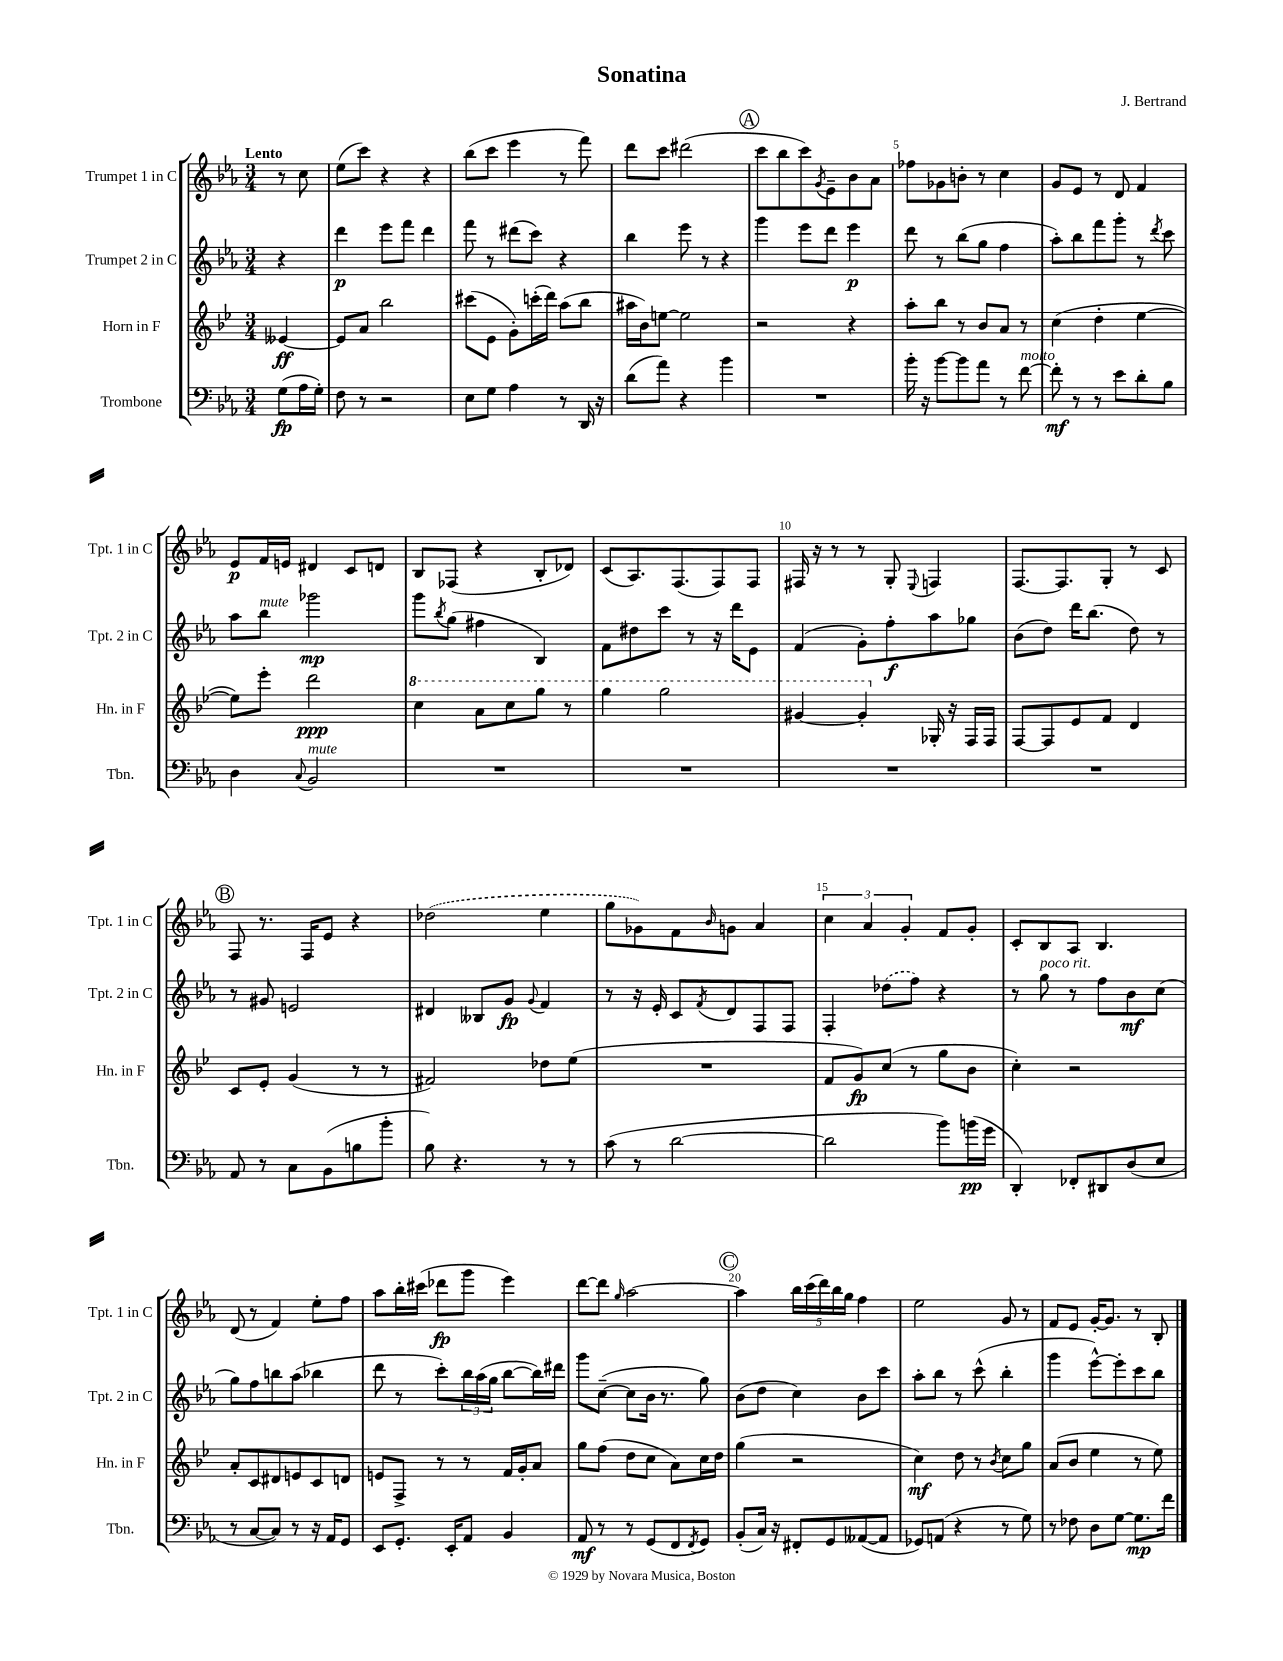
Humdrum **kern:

**kern	**dynam	**kern	**dynam	**kern	**dynam	**kern	**dynam
*part4	*part4	*part3	*part3	*part2	*part2	*part1	*part1
*staff4	*staff4	*staff3	*staff3	*staff2	*staff2	*staff1	*staff1
*I"Trombone	*	*I"Horn in F	*	*I"Trumpet 2 in C	*	*I"Trumpet 1 in C	*
*I'Tbn.	*	*I'Hn. in F	*	*I'Tpt. 2 in C	*	*I'Tpt. 1 in C	*
*clefF4	*	*clefG2	*	*clefG2	*	*clefG2	*
*k[b-e-a-]	*	*k[b-e-]	*	*k[b-e-a-]	*	*k[b-e-a-]	*
*M3/4	*	*M3/4	*	*M3/4	*	*M3/4	*
=	=	=	=	=	=	=	=
!	!	!	!	!	!	!LO:TX:a:B:t=Lento	!
(8G\L	fp	[4e--X/	ff	4r	.	8r	.
16A-\L	.	.	.	.	.	8cc\	.
16G'\JJ)	.	.	.	.	.	.	.
=1	=1	=1	=1	=1	=1	=1	=1
8F\	.	8e--/L]	.	4ddd\	p	(8ee-\L	.
8r	.	8a/J	.	.	.	8ccc\J)	.
2r	.	2bb-\	.	8eee-\L	.	4r	.
.	.	.	.	8fff\J	.	.	.
.	.	.	.	4ddd\	.	4r	.
=2	=2	=2	=2	=2	=2	=2	=2
8E-\L	.	(8ccc#X\L	.	8fff\	.	(8bb-\L	.
8G\J	.	8e-\J	.	8r	.	8ccc\J	.
4A-\	.	8g'\L)	.	(8ddd#X\L	.	4eee-\	.
.	.	(16cccn'\L	.	8ccc\J)	.	.	.
.	.	16ddd\JJ)	.	.	.	.	.
8r	.	(8aa\L	.	4r	.	8r	.
16DD/	.	8bb-\J	.	.	.	8fff\)	.
16r	.	.	.	.	.	.	.
=3	=3	=3	=3	=3	=3	=3	=3
(8d\L	.	16aa#X\LL	.	4bb-\	.	8ddd\L	.
.	.	16b-\J)	.	.	.	.	.
8a-\J)	.	[8een\J	.	.	.	8ccc\J	.
4r	.	2ee\]	.	8eee-\	.	(2ddd#X\	.
.	.	.	.	8r	.	.	.
4b-\	.	.	.	4r	.	.	.
!!LO:REH:place=s1:t=A
=4	=4	=4	=4	=4	=4	=4	=4
2.r	.	2r	.	4ggg\	.	8ccc\L	.
.	.	.	.	.	.	8bb-\	.
.	.	.	.	8eee-\L	.	8ccc\)	.
.	.	.	.	.	.	8qg/	.
.	.	.	.	8ddd\J	.	8e-~\	.
.	.	4r	.	4eee-\	p	8b-\	.
.	.	.	.	.	.	8a-\J	.
=5	=5	=5	=5	=5	=5	=5	=5
16b-'\	.	8aa'\L	.	8ddd\	.	8ff-X\L	.
16r	.	.	.	.	.	.	.
[8b-\L	.	8bb-\J	.	8r	.	8g-X\	.
8b-\]	.	8r	.	(8bb-\L	.	8bn'\J	.
8a-\J	.	8b-/L	.	8gg\J	.	8r	.
8r	.	8a/J	.	4ff\	.	4cc\	.
!LO:TX:a:i:t=molto	!	!	!	!	!	!	!
[8f\	.	8r	.	.	.	.	.
=6	=6	=6	=6	=6	=6	=6	=6
8f'\]	mf	(4cc\	.	8aa-'\L)	.	8g/L	.
8r	.	.	.	8bb-\	.	8e-/J	.
8r	.	4dd'\	.	8fff\	.	8r	.
8e-\L	.	.	.	8ggg'\J	.	8d/	.
8d'\	.	[4ee-\	.	8r	.	4f/	.
.	.	.	.	8qddd/	.	.	.
8B-\J	.	.	.	8ccc\	.	.	.
!!LO:LB:g=z
=7	=7	=7	=7	=7	=7	=7	=7
4D\	.	8ee-\L])	.	8aa-\L	.	8e-/L	p
!	!	!	!	!LO:TX:a:i:t=mute	!	!	!
.	.	8eee-'\J	.	8bb-\J	.	16f/L	.
.	.	.	.	.	.	16en/JJ	.
8qqC/	.	.	.	.	.	.	.
!LO:TX:a:i:t=mute	!	!	!	!	!	!	!
2BB-/	.	2ddd\	ppp	2ggg-X\	mp	4d#X/	.
.	.	.	.	.	.	8c/L	.
.	.	.	.	.	.	8dn/J	.
=8	=8	=8	=8	=8	=8	=8	=8
*	*	*8va	*	*	*	*	*
2.r	.	4ccc\	.	8ggg\L	.	8B-/L	.
.	.	.	.	8qbb-/	.	.	.
.	.	.	.	(8gg\J	.	(8F-X/J	.
.	.	8aa\L	.	4ff#X\	.	4r	.
.	.	8ccc\	.	.	.	.	.
.	.	8ggg\J	.	4B-/)	.	8B-'/L	.
.	.	8r	.	.	.	8d-X/J)	.
=9	=9	=9	=9	=9	=9	=9	=9
2.r	.	4ggg\	.	8f\L	.	(8c/L	.
.	.	.	.	8dd#X\	.	8.A-/)	.
.	.	2ggg\	.	8ccc\J	.	.	.
.	.	.	.	.	.	(8.F/	.
.	.	.	.	8r	.	.	.
.	.	.	.	16r	.	8F/)	.
.	.	.	.	16ddd\KL	.	.	.
.	.	.	.	8e-\J	.	8F/J	.
=10	=10	=10	=10	=10	=10	=10	=10
2.r	.	[4gg#X/	.	(4f/	.	16F#X/	.
.	.	.	.	.	.	16r	.
.	.	.	.	.	.	8r	.
.	.	4gg#'/]	.	8g'\L)	.	8r	.
.	.	.	.	8ff'\	f	8G'/	.
.	.	.	.	.	.	8qqE-/	.
*	*	*X8va	*	*	*	*	*
.	.	16G-X'/	.	8aa-\	.	4Fn/	.
.	.	16r	.	.	.	.	.
.	.	16F/LL	.	8gg-X\J	.	.	.
.	.	16F/JJ	.	.	.	.	.
=11	=11	=11	=11	=11	=11	=11	=11
2.r	.	[8F/L	.	(8b-\L	.	[8.F/L	.
.	.	8F/]	.	8dd\J)	.	.	.
.	.	.	.	.	.	8.F/]	.
.	.	8e-/	.	16ddd\KL	.	.	.
.	.	.	.	(8.bb-\J	.	.	.
.	.	8f/J	.	.	.	8G'/J	.
.	.	4d/	.	8dd\)	.	8r	.
.	.	.	.	8r	.	8c/	.
!!LO:LB:g=z
!!LO:REH:place=s1:t=B
=12	=12	=12	=12	=12	=12	=12	=12
8AA-/	.	8c/L	.	8r	.	8F/	.
8r	.	8e-'/J	.	8g#X/	.	8.r	.
8C\L	.	(4g/	.	2en/	.	.	.
.	.	.	.	.	.	16F/KL	.
(8BB-\	.	.	.	.	.	8e-/J	.
8Bn\	.	8r	.	.	.	4r	.
8b-'\J	.	8r	.	.	.	.	.
=13	=13	=13	=13	=13	=13	=13	=13
8B-\)	.	2f#X/)	.	4d#X/	.	(2dd-X\	.
4.r	.	.	.	.	.	.	.
.	.	.	.	8B--X/L	.	.	.
.	.	.	.	8g/J	fp	.	.
.	.	.	.	8qqg/	.	.	.
8r	.	8dd-X\L	.	4f/	.	4ee-\	.
8r	.	(8ee-\J	.	.	.	.	.
=14	=14	=14	=14	=14	=14	=14	=14
(8c\	.	2.r	.	8r	.	8gg\L	.
8r	.	.	.	16r	.	8g-X\)	.
.	.	.	.	16e-'/	.	.	.
[2d\	.	.	.	8c/L	.	8f\	.
.	.	.	.	8qf/	.	16qqb-/	.
.	.	.	.	8d/	.	8gn\J	.
.	.	.	.	8F/	.	4a-/	.
.	.	.	.	8F/J	.	.	.
=15	=15	=15	=15	=15	=15	=15	=15
2d\]	.	8f/L	.	4F'/	.	6cc\	.
.	.	8g/)	fp	.	.	.	.
.	.	.	.	.	.	6a-/	.
.	.	(8cc/J	.	(8dd-X\L	.	.	.
.	.	.	.	.	.	6g'/	.
.	.	8r	.	8ff\J)	.	.	.
8b-\L)	.	8gg\L	.	4r	.	8f/L	.
(16bn\L	pp	8b-\J	.	.	.	8g'/J	.
16g\JJ	.	.	.	.	.	.	.
=16	=16	=16	=16	=16	=16	=16	=16
4DD'/)	.	4cc'\)	.	8r	.	8c'/L	.
!	!	!	!	!LO:TX:a:i:t=poco rit.	!	!	!
.	.	.	.	8gg\	.	8B-/	.
8FF-X'/L	.	2r	.	8r	.	8A-/J	.
8DD#X/	.	.	.	8ff\L	.	4.B-/	.
(8D/	.	.	.	8b-\	mf	.	.
8E-/J	.	.	.	(8cc\J	.	.	.
!!LO:LB:g=z
=17	=17	=17	=17	=17	=17	=17	=17
8r	.	8a'/L	.	8gg\L)	.	(8d/	.
[8C/L	.	8c/	.	8ff\	.	8r	.
8C/J])	.	8d#X/	.	8bbn\	.	4f/)	.
8r	.	8en/	.	(8aa-\J	.	.	.
16r	.	8c/	.	4bb-X\	.	8ee-'\L	.
16AA-/KL	.	.	.	.	.	.	.
8GG/J	.	8dn/J	.	.	.	8ff\J	.
=18	=18	=18	=18	=18	=18	=18	=18
8EE-/L	.	8en/L	.	8ddd\	.	8aa-\L	.
8.GG'/J	.	8F^/J	.	8r	.	16bb-'\L	.
.	.	.	.	.	.	(16ccc#X\JJ	.
.	.	8r	.	8ccc'\L)	.	8ddd-X\L	fp
16EE-'/KL	.	.	.	.	.	.	.
8AA-/J	.	8r	.	24bb-\L	.	8ggg\J	.
.	.	.	.	(24aa-\	.	.	.
.	.	.	.	24gg\JJ	.	.	.
4BB-/	.	16f/LL	.	[8bb-\L	.	4eee-\)	.
.	.	16g'/J	.	.	.	.	.
.	.	8a/J	.	16bb-\L])	.	.	.
.	.	.	.	16ddd#X\JJ	.	.	.
=19	=19	=19	=19	=19	=19	=19	=19
8AA-/	mf	8gg\L	.	8ggg\L	.	[8ddd\L	.
8r	.	(8ff\J	.	([8cc~\J	.	8ddd\J]	.
.	.	.	.	.	.	16qqgg/	.
8r	.	8dd\L	.	8cc\L]	.	[2aa-\	.
(8GG/L	.	8cc\J	.	16b-\Jk	.	.	.
.	.	.	.	8.r	.	.	.
8FF/	.	8a\L)	.	.	.	.	.
8qFF/	.	.	.	.	.	.	.
8GG/J)	.	16cc\L	.	8gg\)	.	.	.
.	.	16dd\JJ	.	.	.	.	.
!!LO:REH:place=s1:t=C
=20	=20	=20	=20	=20	=20	=20	=20
(8BB-'/L	.	(4gg\	.	(8b-\L	.	4aa-\]	.
16C/Jk)	.	.	.	8dd\J	.	.	.
16r	.	.	.	.	.	.	.
8FF#X'/L	.	2r	.	4cc\)	.	20bb-\LL	.
.	.	.	.	.	.	(20ccc\	.
.	.	.	.	.	.	20ddd\)	.
8GG/	.	.	.	.	.	.	.
.	.	.	.	.	.	20bb-\	.
.	.	.	.	.	.	20gg\JJ	.
([8AA--X/	.	.	.	8b-\L	.	4ff\	.
8AA--/J]	.	.	.	8ccc\J	.	.	.
=21	=21	=21	=21	=21	=21	=21	=21
8GG-X/L)	.	4cc\)	mf	8aa-'\L	.	2ee-\	.
(8AAn/J	.	.	.	8bb-\J	.	.	.
4r	.	8dd\	.	8r	.	.	.
.	.	8r	.	(8ccc^^\	.	.	.
.	.	8qb-/	.	.	.	.	.
8r	.	8cc\L	.	4bb-'\	.	8g/	.
8G\)	.	8gg\J	.	.	.	8r	.
=22	=22	=22	=22	=22	=22	=22	=22
8r	.	(8a/L	.	4ggg\	.	8f/L	.
8F-X\	.	8b-/J	.	.	.	8e-/J	.
8D\L	.	4ee-\	.	[8eee-^^\L)	.	[16g'/KL	.
.	.	.	.	.	.	8.g/J]	.
[8G\J	.	.	.	8eee-'\]	.	.	.
8.G\L]	mp	8r	.	8ccc\	.	8r	.
.	.	8ee-\)	.	8bb-\J	.	8B-'/	.
16f\Jk	.	.	.	.	.	.	.
==	==	==	==	==	==	==	==
*-	*-	*-	*-	*-	*-	*-	*-
